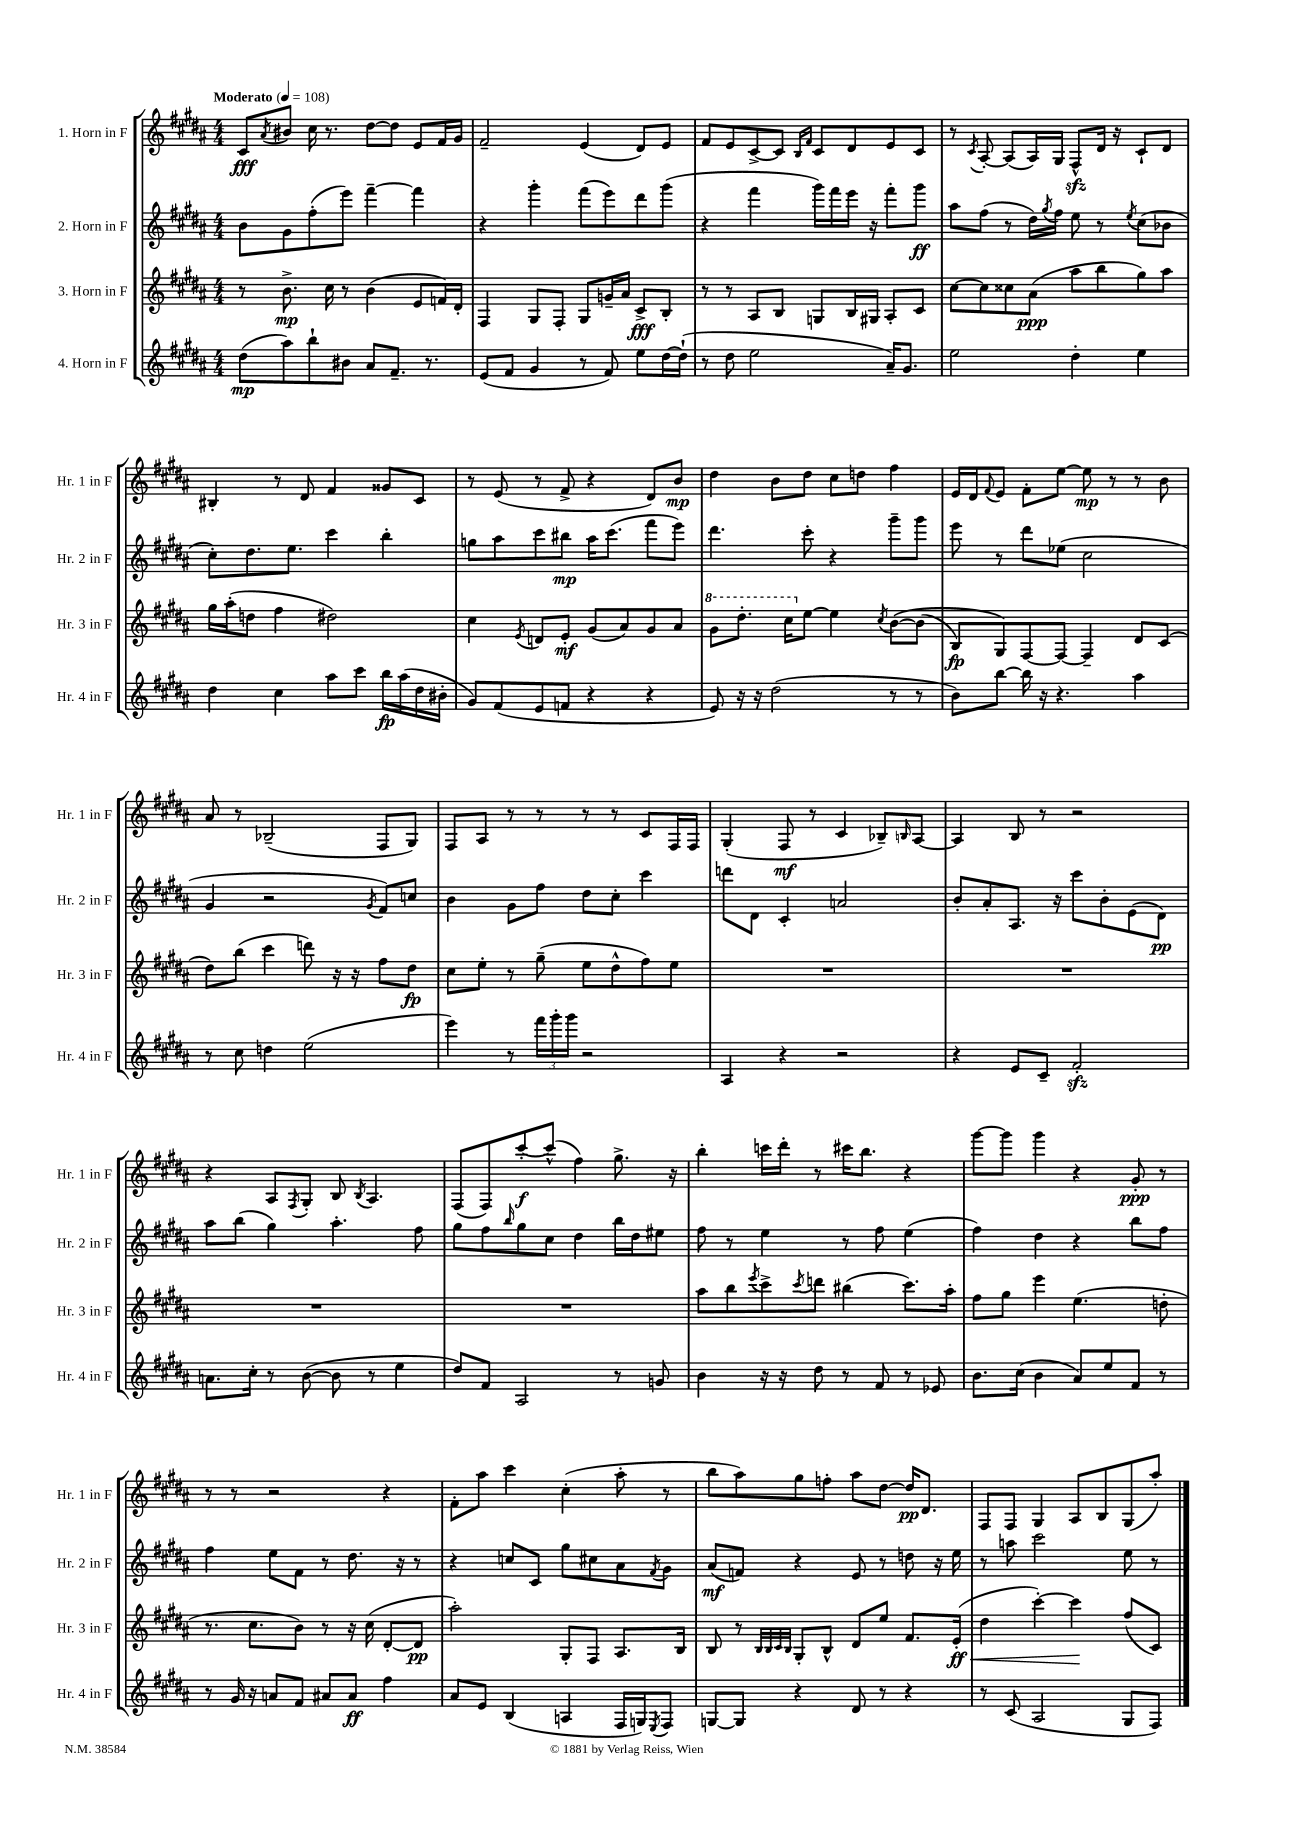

**kern	**dynam	**kern	**dynam	**kern	**dynam	**kern	**dynam
*part4	*part4	*part3	*part3	*part2	*part2	*part1	*part1
*staff4	*staff4	*staff3	*staff3	*staff2	*staff2	*staff1	*staff1
*I"4. Horn in F	*	*I"3. Horn in F	*	*I"2. Horn in F	*	*I"1. Horn in F	*
*I'Hr. 4 in F	*	*I'Hr. 3 in F	*	*I'Hr. 2 in F	*	*I'Hr. 1 in F	*
*clefG2	*	*clefG2	*	*clefG2	*	*clefG2	*
*k[f#c#g#d#a#]	*	*k[f#c#g#d#a#]	*	*k[f#c#g#d#a#]	*	*k[f#c#g#d#a#]	*
*M4/4	*	*M4/4	*	*M4/4	*	*M4/4	*
*MM108	*	*MM108	*	*MM108	*	*MM108	*
=1	=1	=1	=1	=1	=1	=1	=1
!	!	!	!	!	!	!LO:TX:a:B:t=Moderato	!
(8dd#\L	mp	8r	.	8b\L	.	8c#/L	fff
.	.	.	.	.	.	8qa#/	.
8aa#\)	.	8.b^\	mp	8g#\	.	8b#X/J	.
8bb`\	.	.	.	(8ff#'\	.	16cc#\	.
.	.	16cc#\	.	.	.	8.r	.
8b#X\J	.	8r	.	8eee\J)	.	.	.
8a#/L	.	(4b\	.	[4fff#~\	.	[8dd#\L	.
8.f#~/J	.	.	.	.	.	8dd#\J]	.
.	.	8e/L	.	4fff#\]	.	8e/L	.
8.r	.	.	.	.	.	.	.
.	.	16fn/L)	.	.	.	16f#/L	.
.	.	16d#'/JJ	.	.	.	16g#/JJ	.
=2	=2	=2	=2	=2	=2	=2	=2
(8e/L	.	4F#/	.	4r	.	2f#~/	.
8f#/J	.	.	.	.	.	.	.
4g#/	.	8G#/L	.	4ggg#'\	.	.	.
.	.	8F#'/J	.	.	.	.	.
8r	.	8G#/L	.	(8fff#\L	.	(4e/	.
8f#/)	.	16gn~/L	.	8eee\)	.	.	.
.	.	16a#/JJ	.	.	.	.	.
8ee\L	.	8c#^/L	fff	8ddd#\	.	8d#/L)	.
[16dd#\L	.	8B'/J	.	(8ggg#\J	.	8e/J	.
(16dd#`\JJ]	.	.	.	.	.	.	.
=3	=3	=3	=3	=3	=3	=3	=3
8r	.	8r	.	4r	.	8f#/L	.
8dd#\	.	8r	.	.	.	8e/	.
2ee\	.	8A#/L	.	4fff#\	.	[8c#^/	.
.	.	8B/J	.	.	.	8c#/J]	.
.	.	.	.	.	.	16qqB/LL	.
.	.	.	.	.	.	16qqf#/JJ	.
.	.	8Gn/L	.	16ggg#\LL)	.	8c#/L	.
.	.	.	.	16fff#\	.	.	.
.	.	16B/L	.	16eee\JJ	.	8d#/	.
.	.	16G#X/JJ	.	16r	.	.	.
16a#~/KL)	.	8A#'/L	.	8fff#'\L	.	8e/	.
8.g#/J	.	.	.	.	.	.	.
.	.	8c#/J	.	8ggg#\J	ff	8c#/J	.
=4	=4	=4	=4	=4	=4	=4	=4
2ee\	.	[8cc#\L	.	8aa#\L	.	8r	.
.	.	.	.	.	.	8qc#/	.
.	.	8cc#\]	.	(8ff#\J	.	[8A#'/	.
.	.	8cc##X\	.	8r	.	(8A#/L]	.
.	.	(8a#\J	ppp	16dd#\LL)	.	16A#/L)	.
.	.	.	.	8qgg#/	.	.	.
.	.	.	.	16ff#\JJ	.	16G#/JJ	.
4dd#'\	.	8aa#\L	.	8ee\	.	8F#zz^^/L	.
.	.	8bb\	.	8r	.	16d#/Jk	.
.	.	.	.	.	.	16r	.
.	.	.	.	8qee/	.	.	.
4ee\	.	8gg#\)	.	(8cc#\L	.	8c#`/L	.
.	.	8aa#\J	.	8b-X\J	.	8d#/J	.
!!LO:LB:g=z
=5	=5	=5	=5	=5	=5	=5	=5
4dd#\	.	16gg#\LL	.	8cc#'\L)	.	4B#X'/	.
.	.	(16aa#'\J	.	.	.	.	.
.	.	8ddn\J	.	8.dd#\	.	.	.
4cc#\	.	4ff#\	.	.	.	8r	.
.	.	.	.	8.ee\J	.	.	.
.	.	.	.	.	.	8d#/	.
8aa#\L	.	2dd#X\)	.	4ccc#\	.	4f#/	.
8ccc#\J	.	.	.	.	.	.	.
16bb\LL	fp	.	.	4bb'\	.	8g##X/L	.
(16aa#\	.	.	.	.	.	.	.
16dd#\	.	.	.	.	.	8c#/J	.
16b#X'\JJ	.	.	.	.	.	.	.
=6	=6	=6	=6	=6	=6	=6	=6
8g#/L)	.	4cc#\	.	8ggn\L	.	8r	.
(8f#/	.	.	.	8aa#\	.	(8e/	.
.	.	8qe/	.	.	.	.	.
8e/	.	8dn/L	.	8ccc#\	.	8r	.
8fn/J	.	8e'/J	mf	8bb#X\J	mp	8f#^/	.
4r	.	(8g#/L	.	16aa#\KL	.	4r	.
.	.	.	.	(8.ccc#\J	.	.	.
.	.	8a#/)	.	.	.	.	.
4r	.	8g#/	.	8fff#\L	.	8d#/L)	.
.	.	8a#/J	.	8eee\J)	.	8b/J	mp
=7	=7	=7	=7	=7	=7	=7	=7
*	*	*8va	*	*	*	*	*
8e/)	.	8gg#\L	.	4.ddd#\	.	4dd#\	.
16r	.	8.ddd#'\J	.	.	.	.	.
16r	.	.	.	.	.	.	.
(2dd#\	.	.	.	.	.	8b\L	.
.	.	16ccc#\KL	.	.	.	.	.
*	*	*X8va	*	*	*	*	*
.	.	[8ee\J	.	8ccc#'\	.	8dd#\J	.
.	.	4ee\]	.	4r	.	8cc#\L	.
.	.	.	.	.	.	8ddn\J	.
.	.	8qcc#/	.	.	.	.	.
8r	.	([8b\L	.	8ggg#~\L	.	4ff#\	.
8r	.	(8b\J]	.	8ggg#\J	.	.	.
=8	=8	=8	=8	=8	=8	=8	=8
8b\L)	.	8B/L)	fp	8eee\	.	16e/LL	.
.	.	.	.	.	.	16d#/J	.
.	.	.	.	.	.	8qqf#/	.
[8bb\J	.	8G#/)	.	8r	.	8e/J	.
16bb\]	.	[8F#/	.	8ddd#\L	.	8f#'\L	.
16r	.	.	.	.	.	.	.
4.r	.	8F#/J_	.	(8ee-X\J	.	[8ee\J	.
.	.	4F#~/]	.	2cc#\	.	8ee\]	mp
.	.	.	.	.	.	8r	.
4aa#\	.	8d#/L	.	.	.	8r	.
.	.	(8c#/J	.	.	.	8b\	.
!!LO:LB:g=z
=9	=9	=9	=9	=9	=9	=9	=9
8r	.	8dd#\L)	.	4g#/	.	8a#/	.
8cc#\	.	(8bb\J	.	.	.	8r	.
4ddn\	.	4ccc#\	.	2r	.	(2B-X~/	.
(2ee\	.	8dddn\)	.	.	.	.	.
.	.	16r	.	.	.	.	.
.	.	16r	.	.	.	.	.
.	.	.	.	8qg#/	.	.	.
.	.	8ff#\L	.	8f#/L)	.	8F#/L	.
.	.	8dd#\J	fp	8ccn/J	.	8G#/J)	.
=10	=10	=10	=10	=10	=10	=10	=10
4eee\)	.	8cc#\L	.	4b\	.	8F#/L	.
.	.	8ee'\J	.	.	.	8A#/J	.
8r	.	8r	.	8g#\L	.	8r	.
24fff#\LL	.	(8gg#~\	.	8ff#\J	.	8r	.
24ggg#'\	.	.	.	.	.	.	.
24ggg#\JJ	.	.	.	.	.	.	.
2r	.	8ee\L	.	8dd#\L	.	8r	.
.	.	8dd#^^\	.	8cc#'\J	.	8r	.
.	.	8ff#\)	.	4ccc#\	.	8c#/L	.
.	.	8ee\J	.	.	.	16F#/L	.
.	.	.	.	.	.	16F#/JJ	.
=11	=11	=11	=11	=11	=11	=11	=11
4A#/	.	1r	.	8dddn\L	.	(4G#'/	.
.	.	.	.	8d#\J	.	.	.
4r	.	.	.	4c#'/	.	8F#/	mf
.	.	.	.	.	.	8r	.
2r	.	.	.	2an/	.	4c#/	.
.	.	.	.	.	.	8B-X~/L)	.
.	.	.	.	.	.	16qqBn/	.
.	.	.	.	.	.	[8A#/J	.
=12	=12	=12	=12	=12	=12	=12	=12
4r	.	1r	.	8b'/L	.	4A#/]	.
.	.	.	.	8a#'/	.	.	.
8e/L	.	.	.	8.A#/J	.	8B/	.
8c#~/J	.	.	.	.	.	8r	.
.	.	.	.	16r	.	.	.
2f#zz'/	.	.	.	8ccc#\L	.	2r	.
.	.	.	.	8b'\	.	.	.
.	.	.	.	(8e\	.	.	.
.	.	.	.	8d#\J)	pp	.	.
!!LO:LB:g=z
=13	=13	=13	=13	=13	=13	=13	=13
8.an\L	.	1r	.	8aa#\L	.	4r	.
.	.	.	.	(8bb\J	.	.	.
16cc#'\Jk	.	.	.	.	.	.	.
8r	.	.	.	4gg#\)	.	8A#/L	.
.	.	.	.	.	.	8qF#/	.
([8b\	.	.	.	.	.	8G#'/J	.
8b\]	.	.	.	4.aa#'\	.	8B/	.
.	.	.	.	.	.	8qB/	.
8r	.	.	.	.	.	4.A#/	.
4ee\	.	.	.	.	.	.	.
.	.	.	.	8ff#\	.	.	.
=14	=14	=14	=14	=14	=14	=14	=14
8dd#/L)	.	1r	.	8gg#\L	.	(8F#/L	.
8f#/J	.	.	.	8ff#\	.	8F#/)	.
.	.	.	.	16qqbb/	.	.	.
2A#/	.	.	.	8gg#\	.	[8ccc#'/	f
.	.	.	.	8cc#\J	.	(8ccc#^^/J]	.
.	.	.	.	4dd#\	.	4ff#\)	.
8r	.	.	.	16bb\LL	.	8.gg#^\	.
.	.	.	.	16dd#\J	.	.	.
8gn/	.	.	.	8ee#X\J	.	.	.
.	.	.	.	.	.	16r	.
=15	=15	=15	=15	=15	=15	=15	=15
4b\	.	8aa#\L	.	8ff#\	.	4bb'\	.
.	.	8bb\	.	8r	.	.	.
.	.	8qeee/	.	.	.	.	.
16r	.	8ccc#^\	.	4ee\	.	16cccn\LL	.
16r	.	.	.	.	.	16ddd#'\JJ	.
.	.	8qccc#/	.	.	.	.	.
8dd#\	.	8dddn\J	.	.	.	8r	.
8r	.	(4bb#X\	.	8r	.	16ccc#X\KL	.
.	.	.	.	.	.	8.bb\J	.
8f#/	.	.	.	8ff#\	.	.	.
8r	.	8.ccc#\L)	.	(4ee\	.	4r	.
8e-X/	.	.	.	.	.	.	.
.	.	16aa#'\Jk	.	.	.	.	.
=16	=16	=16	=16	=16	=16	=16	=16
8.b\L	.	8ff#\L	.	4ff#\)	.	[8ggg#\L	.
.	.	8gg#\J	.	.	.	8ggg#\J]	.
(16cc#\Jk	.	.	.	.	.	.	.
4b\	.	4eee\	.	4dd#\	.	4ggg#\	.
8a#/L)	.	(4.ee\	.	4r	.	4r	.
8ee/	.	.	.	.	.	.	.
8f#/J	.	.	.	8bb\L	.	8g#'/	ppp
8r	.	8ddn'\	.	8ff#\J	.	8r	.
!!LO:LB:g=z
=17	=17	=17	=17	=17	=17	=17	=17
8r	.	8.r	.	4ff#\	.	8r	.
16g#/	.	.	.	.	.	8r	.
16r	.	8.cc#\L	.	.	.	.	.
8an/L	.	.	.	8ee\L	.	2r	.
8f#/J	.	8b\J)	.	8f#\J	.	.	.
8a#X/L	.	8r	.	8r	.	.	.
8a#/J	ff	16r	.	8.dd#\	.	.	.
.	.	(16cc#\	.	.	.	.	.
4ff#\	.	[8d#'/L	.	.	.	4r	.
.	.	.	.	16r	.	.	.
.	.	8d#/J]	pp	8r	.	.	.
=18	=18	=18	=18	=18	=18	=18	=18
8a#/L	.	2aa#'\)	.	4r	.	8f#'\L	.
8e/J	.	.	.	.	.	8aa#\J	.
(4B/	.	.	.	8ccn/L	.	4ccc#\	.
.	.	.	.	8c#/J	.	.	.
4An/	.	8G#'/L	.	8gg#\L	.	(4cc#'\	.
.	.	8F#/J	.	8cc#X\	.	.	.
16F#/LL	.	8.A#/L	.	8a#\	.	8aa#'\	.
16Gn/J)	.	.	.	.	.	.	.
8qE/	.	.	.	8qf#/	.	.	.
8F#/J	.	.	.	8g#\J	.	8r	.
.	.	16B/Jk	.	.	.	.	.
=19	=19	=19	=19	=19	=19	=19	=19
[8Gn/L	.	8B/	.	(8a#/L	mf	8bb\L	.
8G/J]	.	8r	.	8fn/J)	.	8aa#\)	.
.	.	32qqB/LLL	.	.	.	.	.
.	.	32qqB/	.	.	.	.	.
.	.	32qqc#/	.	.	.	.	.
.	.	32qqB/JJJ	.	.	.	.	.
4r	.	8G#'/L	.	4r	.	8gg#\	.
.	.	8B^^/J	.	.	.	8ffn'\J	.
8d#/	.	8d#/L	.	8e/	.	8aa#\L	.
8r	.	8ee/J	.	8r	.	[8dd#\J	.
4r	.	8.f#/L	.	8ddn\	.	16dd#/KL]	pp
.	.	.	.	.	.	8.d#/J	.
.	.	.	.	16r	.	.	.
!	!	!	!LO:HP:b	!	!	!	!
.	.	(16e'/Jk	< ff	16ee\	.	.	.
=20	=20	=20	=20	=20	=20	=20	=20
8r	.	4dd#\	.	8r	.	8F#/L	.
(8c#/	.	.	.	8aan\	.	8F#/J	.
2A#/	.	[4ccc#'\)	.	2ccc#\	.	4G#/	.
.	.	4ccc#\]	.	.	.	8A#/L	.
.	.	.	.	.	.	8B/	.
8G#/L	.	(8ff#/L	[	8ee\	.	(8G#/	.
8F#/J)	.	8c#/J)	.	8r	.	8aa#'/J)	.
==	==	==	==	==	==	==	==
*-	*-	*-	*-	*-	*-	*-	*-
